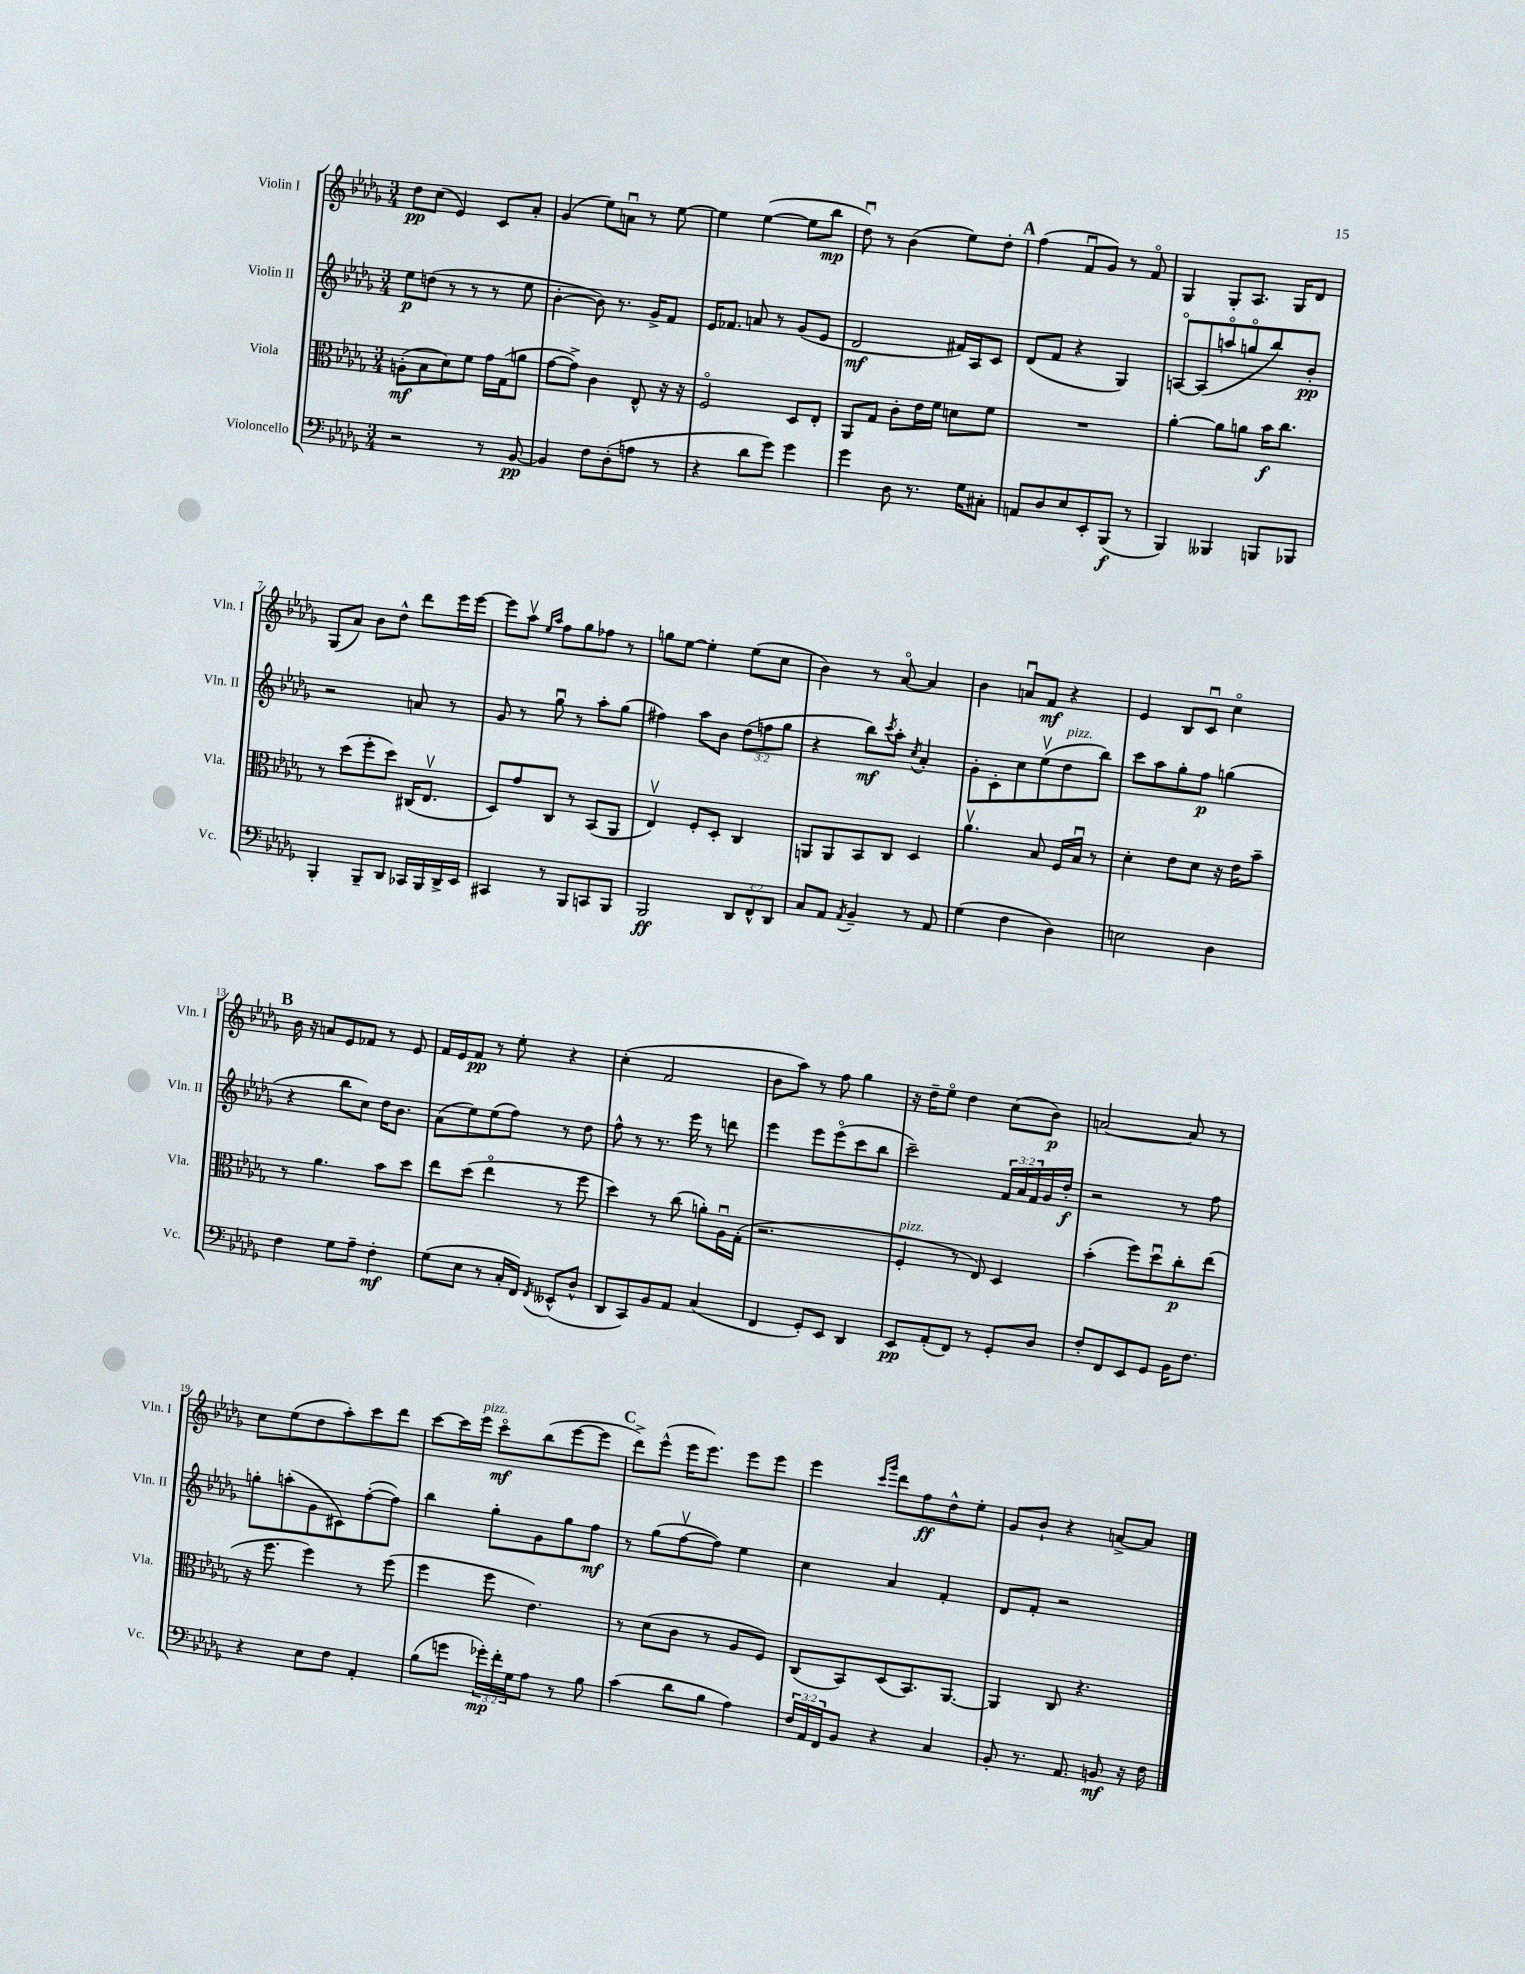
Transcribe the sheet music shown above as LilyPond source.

<<
\new StaffGroup <<
\new Staff = "s0" \with { instrumentName = "Violin I" shortInstrumentName = "Vln. I" } {
    \clef treble \key des \major \numericTimeSignature \time 3/4
    des''8\pp c''8( ees'4) c'8 aes'8-. |
    ges'4( ees''8) a'8\downbow r8 ees''8~ |
    ees''4 ees''4~( ees''8 bes''8\mp |
    des''8\downbow) r8 bes'4( ees''8) des''8-. |
    \mark \markup { \bold "A" } f''4( f'8\downbow ges'8) r8 f'8\flageolet |
    ges4 ges8-. aes8. ges16 des'8 |
    ges8( aes'8) bes'8 des''8-^ des'''8 ees'''16 ees'''16~ |
    ees'''8 aes''8\upbow \grace { ees''16 aes''16 } f''8 ges''8 fes''8 r8 |
    g''8 ees''8~ ees''4-. ees''8( c''8 |
    bes'4) r8 aes'8~\flageolet aes'4 |
    bes'4 a'8\downbow f'8\mf r4 |
    ees'4 bes8 c'8\downbow c''4\flageolet |
    \mark \markup { \bold "B" } bes'16 r16 a'8 ees'8 fes'8 r8 ees'8 |
    f'16 ees'16 f'8\pp r8 ees''8-. r4 |
    c''4-.( f'2 |
    bes'8 aes''8) r8 f''8 ges''4 |
    r16 des''16-- ees''8\flageolet des''4 c''8( bes'8\p) |
    a'2~ a'8 r8 |
    c''8 ees''8( des''8 aes''8-.) c'''8 des'''8 |
    c'''8~ c'''16 ees'''16^\markup { \italic "pizz." } c'''8\flageolet\mf bes''8( ees'''8~ ees'''8 |
    \mark \markup { \bold "C" } des'''8->) ees'''8-^( ees'''16 ees'''8.) ees'''8 ees'''8 |
    ees'''4 \grace { c'''16 ges'''16 } des'''8 f''8\ff des''8-^ ees''8-. |
    ges'8 bes'8-! r4 a'8~-> a'8 \bar "|." |
}
\new Staff = "s1" \with { instrumentName = "Violin II" shortInstrumentName = "Vln. II" } {
    \clef treble \key des \major \numericTimeSignature \time 3/4 \override Staff.TupletNumber.text = #tuplet-number::calc-fraction-text
    ees''8\p d''8( r8 r8 r8 ees''8 |
    bes'4~-. bes'8) r8. ges'16-> f'8 |
    ees'16 fes'8. a'8 r8 ges'8( ees'8 |
    des'2\mf fis'16) aes16 c'8 |
    \mark \markup { \bold "A" } des'8( f'8 r4 ges4) |
    a8~\flageolet a8( a''8\flageolet g''8\flageolet bes''8) bes'8-.\pp |
    r2 a'8 r8 |
    ges'8 r8 ges''8\downbow r8 aes''8-. ges''8( |
    fis''4) aes''8 bes'8 \tuplet 3/2 { des''8( f''8 ges''8 } |
    r4 bes''8\mf) \acciaccatura { c'''8 } aes''8-. \acciaccatura { c''8 } aes'4-. |
    ges'8-. c'8-. c''8 ees''8\upbow( des''8^\markup { \italic "pizz." } bes''8) |
    c'''8 aes''8 ges''8-. f''8\p g''4( |
    \mark \markup { \bold "B" } r4 bes''8 c''8) des''16 bes'8. |
    aes'8( ees''8) ees''8( f''8) r8 des''8 |
    f''8-^ r8 r8. ees'''16 r8 d'''8 |
    ees'''4 ees'''8 ees'''8\flageolet( c'''8 bes''8 |
    c'''2--) \tuplet 3/2 { f'16 aes'16 f'16 } ges'16 des''16-.\f |
    r2 r8 f''8 |
    g''8-. a''8-.( ges'8 cis'8) f''8~-.( f''8) |
    bes''4 ges''8-. ges'8 ges''8 f''8\mf |
    \mark \markup { \bold "C" } r8 ges''8( f''8~\upbow f''8) ees''4 |
    c''4 aes'4 f'4-. |
    des'8 f'8-. r2 \bar "|." |
}
\new Staff = "s2" \with { instrumentName = "Viola" shortInstrumentName = "Vla." } {
    \clef alto \key des \major \numericTimeSignature \time 3/4
    a8-.\mf( bes8 des'8) f'8 ges'16 ges16( a'8 |
    ges'8~ ges'8->) c'4 ees8-^ r16 r16 |
    f2\flageolet des8 ees8-. |
    aes,8 ges8 c'8-. ees'16 f'16 d'8 f'8 |
    \mark \markup { \bold "A" } R2. |
    aes'4~-. aes'8 a'8 bes'16\f c''8. |
    r8 des''8( f''8-. des''8) cis16( ees8.\upbow |
    des8) ges'8 c8 r8 bes,8( aes,8 |
    ees4\upbow) f8-. des8-. c4 |
    a,8 a,8 bes,8 c8 des4 |
    aes'4.\upbow bes8 f16 bes16\downbow r8 |
    des'4-. ees'8 des'8 r16 ees'16 bes'8-- |
    \mark \markup { \bold "B" } r8 aes'4. bes'8 des''8 |
    ees''8 des''8( ees''4\flageolet r8 f''8 |
    des''4) r8 c''8( a'8-.) aes16\downbow ges16-.( |
    r2. |
    f4-.^\markup { \italic "pizz." } r8 ees8) des4 |
    bes'4-.( f''8) des''8\downbow c''8-.\p ees''8( |
    r16 f''8. f''4) r8 f''8( |
    f''4 f''8 ees'4.) |
    \mark \markup { \bold "C" } r8 des'8( c'8 r8 aes8 f8) |
    c8( bes,8) des8( bes,8.) aes,8.~ |
    aes,4 c8 r4. \bar "|." |
}
\new Staff = "s3" \with { instrumentName = "Violoncello" shortInstrumentName = "Vc." } {
    \clef bass \key des \major \numericTimeSignature \time 3/4 \override Staff.TupletNumber.text = #tuplet-number::calc-fraction-text
    r2 r8 bes,8~\pp |
    bes,4 f8 des8-.( a8 r8 |
    r4 des'8 ges'8) ges'4 |
    ges'4 des8 r8. ges16 cis8-. |
    \mark \markup { \bold "A" } a,8 des8 ees8 ees,8-. bes,,8\f( r8 |
    bes,,4) beses,,4 b,,8 bes,,8 |
    bes,,4-. bes,,8-- des,8 ces,16 bes,,16 des,16-> ees,16 |
    cis,4 r8 bes,,8 c,8 bes,,8 |
    bes,,2\ff \tuplet 3/2 { des,8 f,8-^ des,8 } |
    c8 aes,8 \acciaccatura { aes,8 } bes,4-- r8 aes,8 |
    ges4( f4 des4) |
    e2 des4 |
    \mark \markup { \bold "B" } f4 ges8 aes8-- f4-.\mf |
    ges8( ees8 r8 c16-. f,16) \acciaccatura { f,8 } eeses,8-^( des8-^ |
    des,8 c,8) bes,8 aes,8 c4( |
    f,4 ges,8-.) ees,8 des,4 |
    ees,8\pp aes,8-.( f,8) r8 ges,8-. des8 |
    f8-. f,8 ees,8 ges,8 bes,16 f8. |
    r4 ees8 f8 aes,4-. |
    bes8( g'8 \tuplet 3/2 { ges'16-.\mp) f'16-. ges16 } aes8 r8 bes8 |
    \mark \markup { \bold "C" } c'4( des'8 bes8 aes4) |
    \tuplet 3/2 { f16 aes,16 f,16 } bes,8 r4 c4 |
    bes,8-. r8. aes,8. b,8\mf r16 f16 \bar "|." |
}
>>
>>
